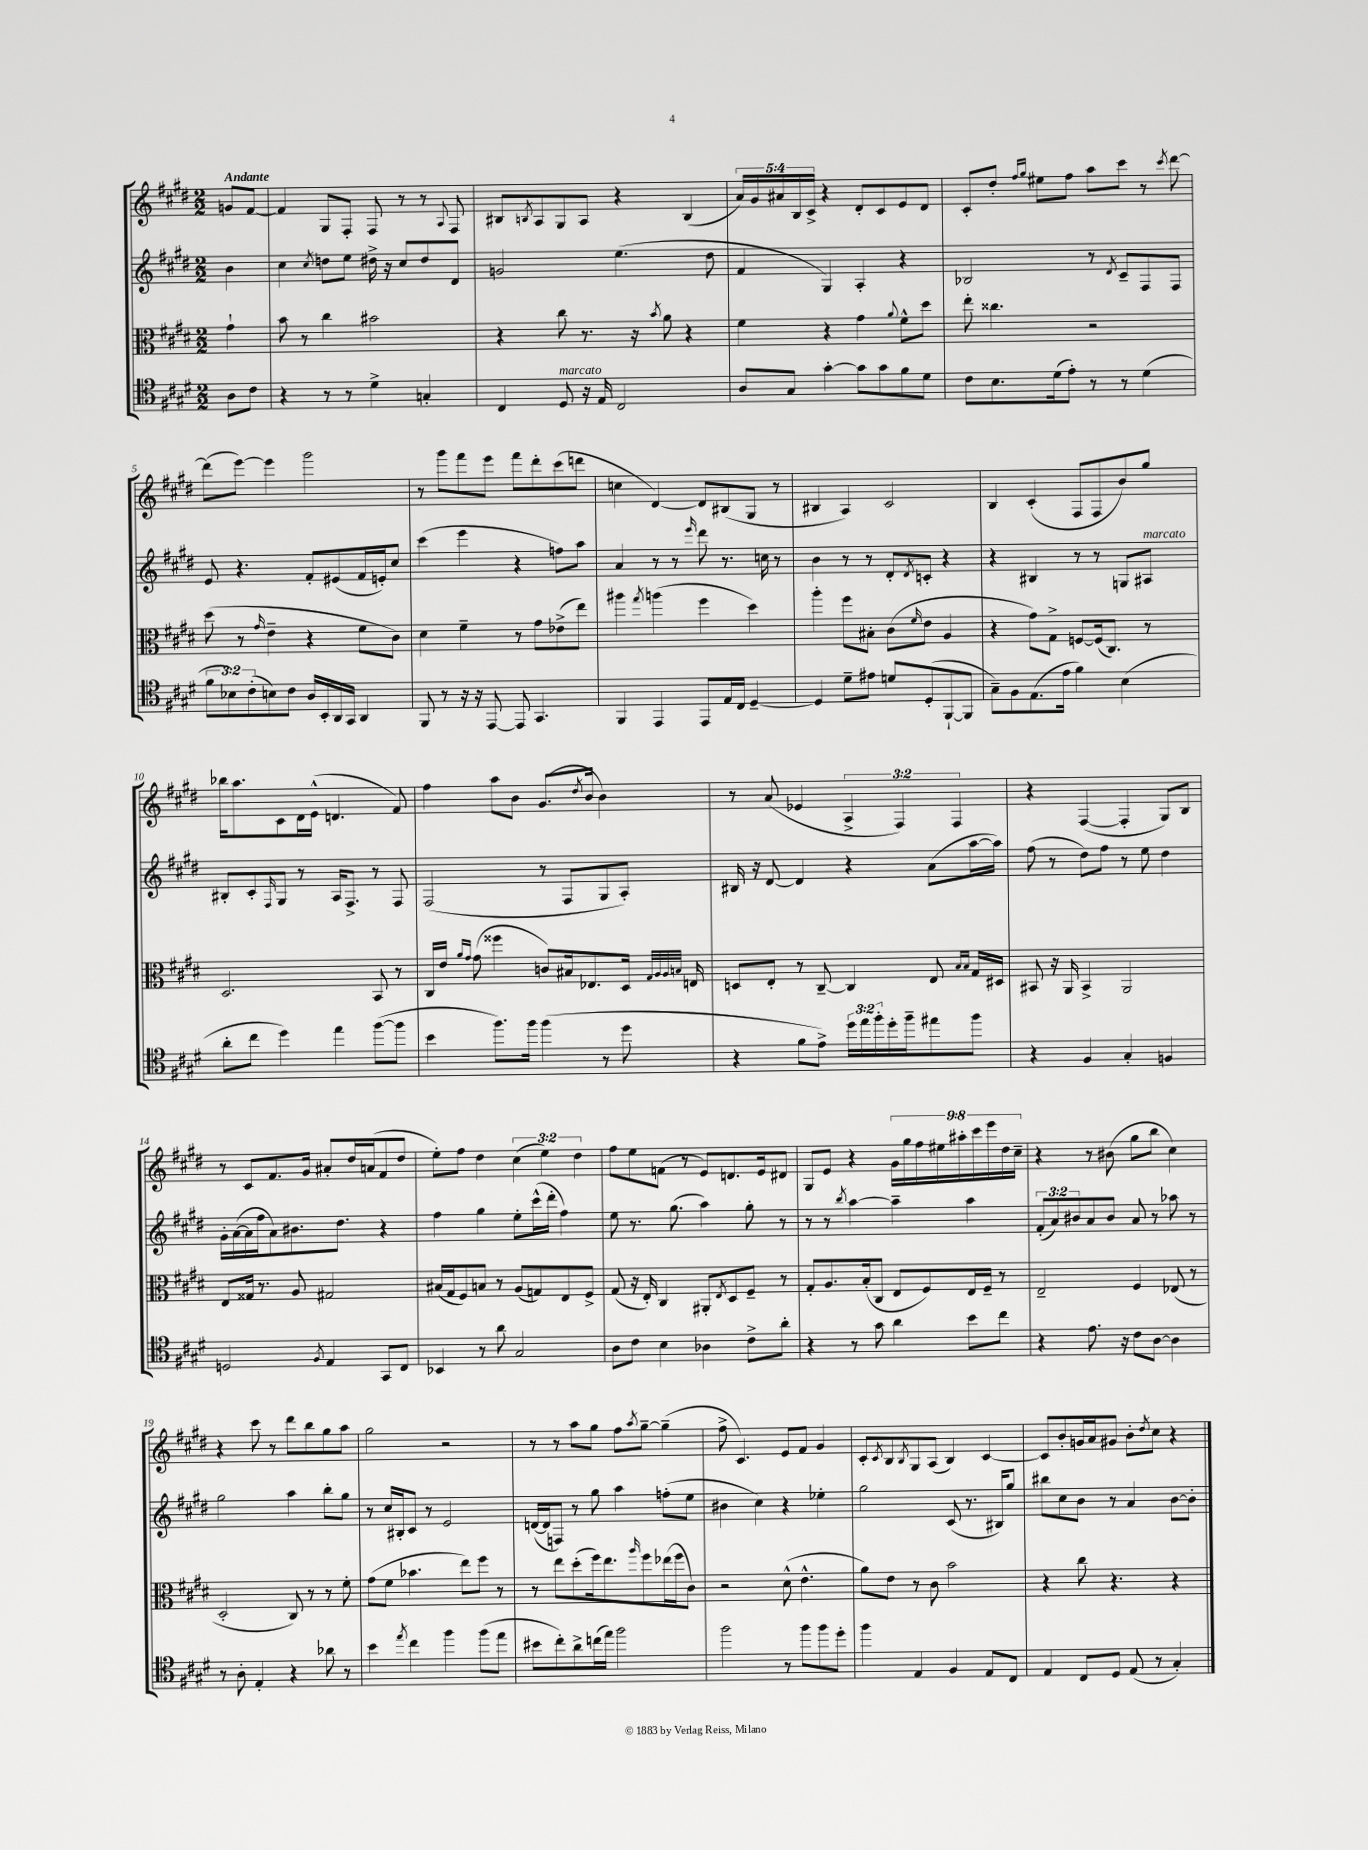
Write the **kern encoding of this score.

**kern	**kern	**kern	**kern
*staff4	*staff3	*staff2	*staff1
*clefC4	*clefC3	*clefG2	*clefG2
*k[f#c#g#d#]	*k[f#c#g#d#]	*k[f#c#g#d#]	*k[f#c#g#d#]
*M2/2	*M2/2	*M2/2	*M2/2
8A\L	4g#`\	4b\	8g/L
8c#\J	.	.	[8f#/J
=	=	=	=
4r	8b\	4cc#\	4f#/]
.	8r	.	.
.	.	8qcc#/	.
8r	4cc#\	8dd\L	8G#/L
8r	.	8ee\J	8F#'/J
4d#^\	2b#\	16dd#^\	8F#/
.	.	16r	.
.	.	8cc#/L	8r
4G'/	.	8dd#/	8r
.	.	.	8qqA/
.	.	8d#/J	8F#/
=	=	=	=
4C#/	4r	2g/	8B#/L
.	.	.	8qB/
.	.	.	8A/
8D#/	8cc#\	.	8G#/
16r	8.r	.	8A/J
16E/	.	.	.
2C#/	.	(4.ee\	4r
.	16r	.	.
.	8qb/	.	.
.	8a\	.	.
.	4r	.	(4B/
.	.	8dd#\	.
=	=	=	=
8A/L	4f#\	4f#/	20a/LL)
.	.	.	20g#/
.	.	.	20a#/
8G#/J	.	.	.
.	.	.	20B/
.	.	.	20c#^/JJ
[4g#'\	4r	4G#/)	4r
8g#\]L	4g#\	4A'/	8d#'/L
8g#\	.	.	8c#/
.	8qqa/	.	.
8f#\	8f#^^\L	4r	8e/
8d#\J	8dd#\J	.	8d#/J
=	=	=	=
8c#\L	8ee'\	2B-/	8c#'/L
8.B\	4.cc##\	.	8dd#'/J
.	.	.	16qqff#/LL
.	.	.	16qqgg#/JJ
.	.	.	8ee#\L
(16d#\k	.	.	.
8e'\J)	.	.	8ff#\J
8r	2r	8r	8aa\L
.	.	8qd#/	.
8r	.	8c#~/L	8ccc#\J
(4d#\	.	8F#/	8r
.	.	.	8qccc#/
.	.	8F#/J	[8ddd#\
=	=	=	=
12f#\L	(8dd#\	8e/	(8ddd#\]L
12B-\)	.	.	.
.	8r	4.r	[8eee\J)
(12c#'\	.	.	.
.	16qqg#/	.	.
8B\)	4e~\	.	4eee\]
8c#\J	.	.	.
16A/LL	4r	8f#'/L	2ggg#\
16BB'/	.	.	.
16AA/	.	(8e#/	.
16GG#/JJ	.	.	.
4AA/	8f#\L	16f#/L	.
.	.	16e'/J)	.
.	8c#\J)	8cc#/J	.
=	=	=	=
8FF#/	4d#\	(4ccc#\	8r
8r	.	.	8ggg#\L
16r	4f#~\	4eee\	8fff#\
16r	.	.	.
[8EE/	.	.	8eee\J
8EE/]	8r	4r	8fff#\L
4.GG#/	8g#\L	.	8ddd#'\
.	(8e-^\	8ff\L)	(8ccc#\
.	8ee\J)	8aa\J	8ddd\J
=	=	=	=
4FF#/	4aa#\	4a/	4cc\
.	8qgg#/	.	.
4EE/	(4aa\	8r	[4d#/)
.	.	8r	.
.	.	16qqeee/	.
8EE/L	4ff#\	8ddd#\	8d#/]L
16E/L	.	8.r	(8B#/
16C#/JJ	.	.	.
[4D#~/	4dd#\)	.	8G#/J
.	.	16cc\	.
.	.	8r	8r
=	=	=	=
4D#/]	4aa'\	4b\	4B#/
8d#~\L	8ff#\L	8r	4A/)
8e#\J	8B#'\J	8r	.
8d/L	(8c#\L	8d#'/L	2c#/
.	16qqf#/	8qd#/	.
(8D#'/	8e\J	8c'/J	.
[8FF#`/	4A/	4r	.
8FF#/]J	.	.	.
=	=	=	=
8G#~\L)	4r	4r	4B/
8F#\	.	.	.
(8.E\	8g#\L)	4B#/	(4c#'/
.	8G#^\J	.	.
16e\Jk	.	.	.
4f#\)	[8F/L	8r	8F#/L
.	(16F/]k	8r	8F#/
.	8.C#/J)	.	.
(4B\	.	8G/L	8b/)
.	8r	8A#/J	8gg#/J
=	=	=	=
8a'\L	2.D#/	8B#'/L	16bb-\LK
.	.	.	8.aa\
8cc#\J	.	8c#'/	.
.	.	16qqF#/	.
4dd#\)	.	8G#/J	8c#\
.	.	8r	16d#\L
.	.	.	(16e^^\JJ
4ee\	.	16A/LK	4.d/
.	.	8.F#^/J	.
([8ff#\L	8BB/	8r	.
8ff#\]J	8r	8F#/	8f#/)
=	=	=	=
4b\	16C#/LL	(2F#/	4ff#\
.	16e/JJ	.	.
.	16qqa/LL	.	.
.	16qqg#/JJ	.	.
.	(8g#\	.	.
8.ff#\L)	4ff##\	.	8aa\L
.	.	.	8b\J
16ff#\Jk	.	.	.
(4ff#\	8c/L)	8r	(8.g#/L
.	16B#/k	8F#/L	.
.	.	.	8qdd#/
.	8.E-/	.	16b/Jk
8r	.	8G#/	4b\)
8dd#\	16D#/Jk	8A'/J)	.
.	32qqG#/LLL	.	.
.	32qqA/	.	.
.	32qqA/	.	.
.	32qqB/JJJ	.	.
.	16E/	.	.
=	=	=	=
4r	8D/L	16B#/	8r
.	.	16r	.
.	8E'/J	[8d#/	(8a/
8f#\L	8r	4d#/]	4e-/
8e^\J)	[8C#~/	.	.
24dd#\LL	4C#/]	4r	6A^/
24ee\	.	.	.
24ff#'\	.	.	.
16dd#'\	.	.	.
.	.	.	6F#/)
16ff#~\J	.	.	.
8ee#\	8E/	(8a\L	.
.	.	.	6F#/
.	16qqB/LL	.	.
.	16qqB/JJ	.	.
8ff#\J	16G#/LL	[16aa\L	.
.	16D#/JJ	16aa\]JJ)	.
=	=	=	=
4r	8BB#/	(8ff#\	4r
.	16r	8r	.
.	16AA/	.	.
4F#/	4BB#^/	8dd#\L)	([4F#/
.	.	8ff#\J	.
4G#'/	2AA/	8r	4F#'/]
.	.	8ee\	.
4F/	.	4dd#\	8G#/L)
.	.	.	8B/J
=	=	=	=
2D/	8E/L	16g#'\LL	8r
.	.	([16a\	.
.	16G##/Jk	16a\]	8c#/L
.	8.r	16ff#\J	.
.	.	8a\)	8.f#/
.	8A/	8.b#\	.
.	.	.	16g#/Jk
8qF#/	.	.	.
4E/	2G#/	.	8a#'/L
.	.	8.dd#\J	.
.	.	.	16dd#/L
.	.	.	(16a/J
8GG#/L	.	4r	8f#/
8C#/J	.	.	8dd#/J
=	=	=	=
4BB-/	(16B#/LL	4ff#\	8ee'\L)
.	16G#/J	.	.
.	8F#/)	.	8ff#\J
8r	8B/J	4gg#\	4dd#\
8a\	8r	.	.
2G#/	(8A/L	8ee'\L	(6cc#\
.	8G/)	(16ccc#^^\L	.
.	.	.	6ee\)
.	.	16ddd#'\JJ	.
.	8E/	4ff#\)	.
.	.	.	6dd#\
.	8F#^/J	.	.
=	=	=	=
8A\L	(8G#/	8ee\	8ff#\L
8c#\J	16r	8.r	8ee\
.	16E'/)	.	.
4B\	4C#/	.	(8f\J
.	.	(8.gg#\	.
.	.	.	8r
4A-\	8AA#'/L	4aa\)	8e/L)
.	8qE/	.	.
.	8D#/	.	8.d/
8c#^\L	8F#~/J	8gg#'\	.
.	.	.	16e/k
8a'\J	8r	8r	8d#/J
=	=	=	=
4r	8G#'/L	8r	8G#/L
.	8.A/	8r	8e/J
.	.	8qbb/	.
8r	.	[4aa\	4r
.	(16B'/k	.	.
8g#\	8C#/J	.	.
4a\	8E/L	4aa~\]	18g#\LL
.	.	.	18gg#\
.	.	.	18ff#\
.	8F#/)	.	.
.	.	.	18ee#\
.	.	.	18aa#'\
8b\L	16E/L	4aa\	.
.	.	.	18ccc#\
.	16F#~/JJ	.	.
.	.	.	18eee\
8cc#\J	8r	.	.
.	.	.	18dd#\
.	.	.	18cc#~\JJ
=	=	=	=
4r	2E~/	(12f#'/L	4r
.	.	12a/)	.
.	.	12b#/	.
8.e\	.	8a/	8r
.	.	8b#/J	(8b#\
16r	.	.	.
8c#\L	4F#/	8a/	8gg#\L
[8A\J	.	8r	8bb\J
4A\]	(8E-/	8aa-\	4cc#\)
.	8r	8r	.
=	=	=	=
8r	2D#'/	2gg#\	4r
8A'\	.	.	.
4E'/	.	.	8ccc#\
.	.	.	8r
4r	8C#/)	4aa\	8ddd#\L
.	8r	.	8bb\
8a-\	8r	8bb'\L	8gg#\
8r	8f#'\	8gg#\J	8aa\J
=	=	=	=
4b\	(8g#\L	8r	2gg#\
.	8f#\J	16cc#/LL	.
.	.	16B#'/J	.
8qee/	.	.	.
4cc#\	4.b-\	8c#/J	.
.	.	8r	.
4ff#\	.	2e/	2r
.	8ee\L)	.	.
(8ff#\L	8ff#\J	.	.
8ee\J	8r	.	.
=	=	=	=
8b#\L	8r	([16d/LL	8r
.	.	16d/]J	.
8cc#'\)	8ee\L	8F/J)	8r
8a^\	(8dd#'\	8r	8aa\L
(16cc\L	16ff#\k)	8gg#\	8gg#\J
16ee\JJ)	8.ee\	.	.
2ff#\	.	4aa\	8ff#\L
.	16qqaa/	.	8qaa/
.	8ff#\	.	[8gg#~\J
.	(16ee-\L	(8ff'\L	(4gg#~\]
.	16ff#\J	.	.
.	8c#\J)	8ee\J	.
=	=	=	=
2ff#\	2r	4b#\	8ff#^\
.	.	.	4.c#/)
.	.	4cc#\)	.
8r	(8d#^^\	4r	8e/L
8ff#\L	4.e^^\	.	8f#/J
8ff#\	.	4ee-'\	4g#/
8dd#'\J	.	.	.
=	=	=	=
4ff#\	8a\L)	2gg#\	8c#'/L
.	.	.	8qc#/
.	8e\J	.	8B/
.	.	.	8qB/
4E/	8r	.	8G#/
.	8c#\	.	(8A/J
4F#/	2b\	(8c#/	4B/)
.	.	8.r	.
8E/L	.	.	[4c#/
.	.	16B#/LK)	.
8C#/J	.	8gg#/J	.
=	=	=	=
4E/	4r	8bb#\L	8c#/]L
.	.	8cc#\	8b'/
8C#/L	8cc#\	8b\J	16g/L
.	.	.	16a/J
8D#/J	4.r	8r	8g#/J
(8E/	.	4a/	8b'\L
.	.	.	8qdd#/
8r	.	.	8cc#\J
4G#'/)	4r	[8b\L	4r
.	.	8b'\]J	.
==	==	==	==
*-	*-	*-	*-
